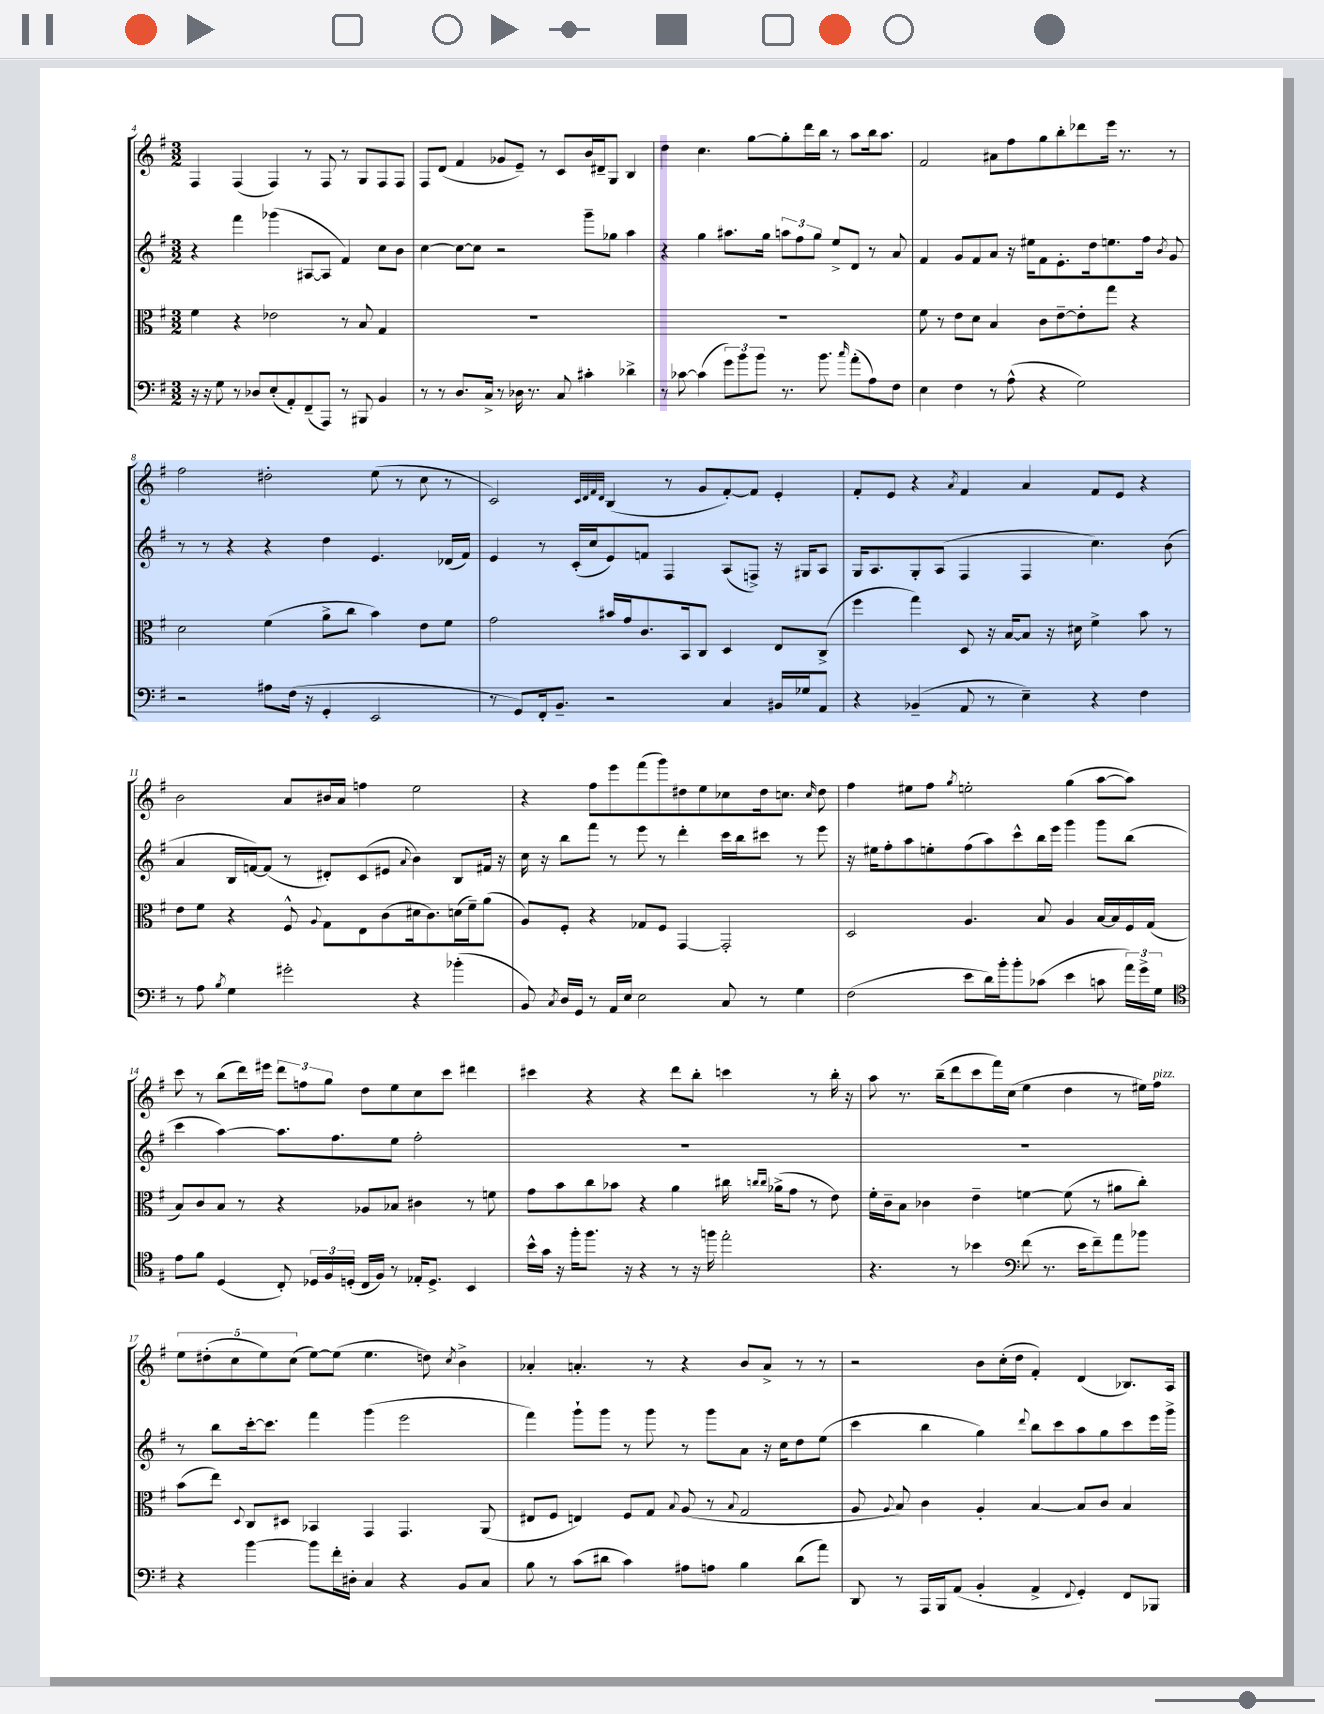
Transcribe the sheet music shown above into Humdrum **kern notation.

**kern	**kern	**kern	**kern
*staff4	*staff3	*staff2	*staff1
*clefF4	*clefC3	*clefG2	*clefG2
*k[f#]	*k[f#]	*k[f#]	*k[f#]
*M3/2	*M3/2	*M3/2	*M3/2
16r	4f#	4r	4F#
16r	.	.	.
8G	.	.	.
8r	4r	4fff#	(4F#
8D-	.	.	.
(8E'	2e-	(4ggg-	4F#)
8AA')	.	.	.
(8FF#~	.	[8A#	8r
8AAA)	.	8A#]	8F#
8r	8r	4f#)	8r
8BBB#	8B	.	8G
4BB	4G	8cc	8F#
.	.	8b	8F#
=	=	=	=
8r	1.r	[4cc	8F#
8r	.	.	(8d
8.D	.	8cc_	4f#
.	.	8cc]	.
16C^	.	.	.
8r	.	2r	8g-
16D-	.	.	8e~)
8.r	.	.	.
.	.	.	8r
8C	.	.	8c
4c#'	.	8ggg~	16b
.	.	.	16d#~
.	.	8gg-	8G
4d-^	.	4aa	4B
=	=	=	=
8r	1.r	4r	4dd
[8c-	.	.	.
(4c-]	.	4gg	4.cc
12g)	.	8.aa#	.
12b	.	.	.
.	.	.	[8gg
12b	.	.	.
.	.	16gg	.
8.r	.	12aa	8gg']
.	.	12ff#	.
.	.	.	16ddd
.	.	12gg	.
8.b	.	.	16bb
.	.	8ee^	8r
16qqcc	.	.	.
(8a'	.	8d	8aa
8A)	.	8r	16bb
.	.	.	8.aa
8F#	.	8a	.
=	=	=	=
4E	8f#	4f#	2f#
.	8r	.	.
4F#	8e	8g	.
.	8d	8f#	.
8r	4B	8a	8a#
(8A^^	.	16r	8ff#
.	.	16ee#	.
4r	8c	8f#	8gg
.	[8e~	8.e'	8bb'
2G)	8e']	.	8ddd-
.	.	16dd	.
.	8gg	8.ee	16eee
.	.	.	8.r
.	4r	.	.
.	.	16ff#	.
.	.	8qb	.
.	.	8g	8r
=	=	=	=
2r	2d	8r	2ff#
.	.	8r	.
.	.	4r	.
8A#	(4f#	4r	2dd#'
(16F#	.	.	.
16r	.	.	.
4GG'	8a^	4dd	.
.	8cc	.	.
2EE	4b)	4.e	(8ee
.	.	.	8r
.	8e	.	8cc
.	8f#	(16d-	8r
.	.	16f#)	.
=	=	=	=
8r	2g	4e	2c)
8GG)	.	.	.
16FF#'	.	8r	.
8.BB~	.	.	.
.	.	(16c'	.
.	.	16cc	.
.	.	.	32qqc
.	.	.	32qqd
.	.	.	32qqf#
.	.	.	32qqd
2r	16b#	8e)	(4B
.	16g	.	.
.	8.c	8f	.
.	.	4F#	8r
.	16BB	.	.
.	8C	.	8g
4C	4D	(8A	[8f#')
.	.	8F^)	8f#]
16BB#	8E	16r	4e'
16G-	.	16G#	.
8AA	(8C^	8A	.
=	=	=	=
4r	4ff#	16G	8f#'
.	.	8.A	.
.	.	.	8e
(4BB-~	4gg)	8G'	4r
.	.	(8A	.
.	.	.	8qa
8AA	8D	4F#	4f#
8r	16r	.	.
.	[16B	.	.
4E~)	8B]	4F#	4a
.	16r	.	.
.	16d#	.	.
4r	4f#^	4.cc)	8f#
.	.	.	8e
4F#	8b	.	4r
.	8r	(8b	.
=	=	=	=
8r	8e	4a	2b
8A	8f#	.	.
8qB	.	.	.
4G	4r	16B	.
.	.	[16f)	.
.	.	(8f]	.
2g#'	8F#^^	8r	8a
.	8qqA	.	.
.	8G	8d#')	16b#
.	.	.	16a
.	8E	(8c	4ff
.	(8c	8e#	.
.	.	8qqa	.
4r	16d#	4b)	2ee
.	8.c)	.	.
(4b-'	(16d	8B	.
.	16f#~)	.	.
.	(8a	16f#	.
.	.	16r	.
=	=	=	=
8BB)	8A)	16cc	4r
.	.	16r	.
8qC	.	.	.
16D	8F#'	8bb	.
16GG	.	.	.
8r	4r	8fff#	8ff#
16AA	.	8r	8eee
16E	.	.	.
2E	8G-	8eee	(8fff#
.	8F#	8r	8ggg)
.	[4GG	4ddd'	8dd#
.	.	.	8ee
8C	2GG']	16ccc	8cc-
.	.	16bb	.
8r	.	8ccc#	16dd#
.	.	.	8.cc
4G	.	8r	.
.	.	.	16qqcc
.	.	8eee	8dd#
=	=	=	=
(2F#	2D	16r	4ff#
.	.	16ee#	.
.	.	8ff#'	.
.	.	8aa	8ee#
.	.	8ee'	8ff#
.	.	.	8qgg
8e	4.A	(8ff#	2ee'
16d)	.	8aa)	.
16b'	.	.	.
8b'	.	8ccc^^	.
(8c-	8B	16bb	.
.	.	16eee	.
4e	4A	4ggg	(4gg
8c	[16B	8ggg	[8aa
.	16B]	.	.
24a)	16F#	(8bb	8aa])
24g^	.	.	.
.	(16G	.	.
24G	.	.	.
=	=	=	=
*clefC4	*	*	*
8e	8B)	4ccc	8ccc
8f#	8c	.	8r
(4D	8B	[4aa)	(8bb
.	8r	.	16ddd)
.	.	.	16eee#
8C')	4r	8.aa]	12ddd
.	.	.	12ff
24D-	.	.	.
24F#	.	.	12gg
.	.	8.ff#	.
(24D'	.	.	.
16C	8A-	.	8dd
16F#)	.	.	.
8r	8B-	8ee	8ee
16E-'	4c#	2ff#'	8cc
8.D^	.	.	.
.	.	.	8ccc
4BB	8r	.	4ddd#
.	8f	.	.
=	=	=	=
16b^^	8g	1.r	4ccc#
16g	.	.	.
16r	8b	.	.
16ff#'	.	.	.
8.ff#	8cc	.	4r
.	8b-	.	.
16r	.	.	.
4r	4r	.	4r
8r	4a	.	8ddd
16r	.	.	8bb'
16ff	.	.	.
2ee'	16cc#	.	4ccc
.	16qqcc	.	.
.	16qqcc	.	.
.	(16a-^	.	.
.	8g	.	.
.	8r	.	8r
.	8e)	.	16bb'
.	.	.	16r
=	=	=	=
4.r	16f#'	1.r	8aa
.	16c~	.	.
.	8B	.	8.r
.	4c-	.	.
.	.	.	(16bb~
8r	.	.	8ddd
4b-	4e~	.	8ccc
.	.	.	16fff#)
.	.	.	(16cc
*clefF4	*	*	*
(8f#	[4f	.	4ee
8.r	.	.	.
.	(8f]	.	4dd
16e	.	.	.
8f#~)	8r	.	.
8a	8a#	.	8r
8b-	8cc')	.	16ee#)
.	.	.	16ff#
=	=	=	=
4r	(8b	8r	10ee
.	.	.	(10dd#'
.	8ee)	8bb	.
.	.	.	10cc
.	8qqD	.	.
[4b	8C	[16ccc'	.
.	.	.	10ee)
.	.	8.ccc]	.
.	8D#	.	.
.	.	.	(10cc
8b]	4BB-	4fff#	[8ee)
16f#'	.	.	(8ee]
16D#'	.	.	.
4C	4GG	(4ggg	4.ee
4r	4.GG	2eee	.
.	.	.	8dd)
.	.	.	8qcc
8BB	.	.	4b^
8C	(8AA	.	.
=	=	=	=
8B	8E#	4fff#)	4a-'
8r	8F#	.	.
(8c	4E)	8ggg`	4.a'
8d#	.	8ggg	.
4c)	8F#	8r	.
.	8G	8ggg	8r
.	8qqB	.	.
8A#	(8A	8r	4r
8A	8r	8ggg	.
.	8qqB	.	.
4B	2G	8a	8b
.	.	16r	8a^
.	.	16cc	.
(8d#	.	8dd	8r
8a)	.	(8ee	8r
=	=	=	=
8DD	8A	4ccc	2r
.	8qqA	.	.
8r	8B)	.	.
16AAA	4c	4bb	.
16BBB	.	.	.
(8AA	.	.	.
4BB'	4A'	4gg)	8b
.	.	.	(16cc'
.	.	.	16dd
.	.	8qqddd	.
4AA^	[4B	8bb	4f#')
.	.	8ccc	.
8qqFF#	.	.	.
4GG')	8B]	8aa	(4d
.	8c	8gg	.
8FF#	4B	8ccc	8.B-)
8BBB-	.	16eee	.
.	.	16ggg^	16A
==	==	==	==
*-	*-	*-	*-
